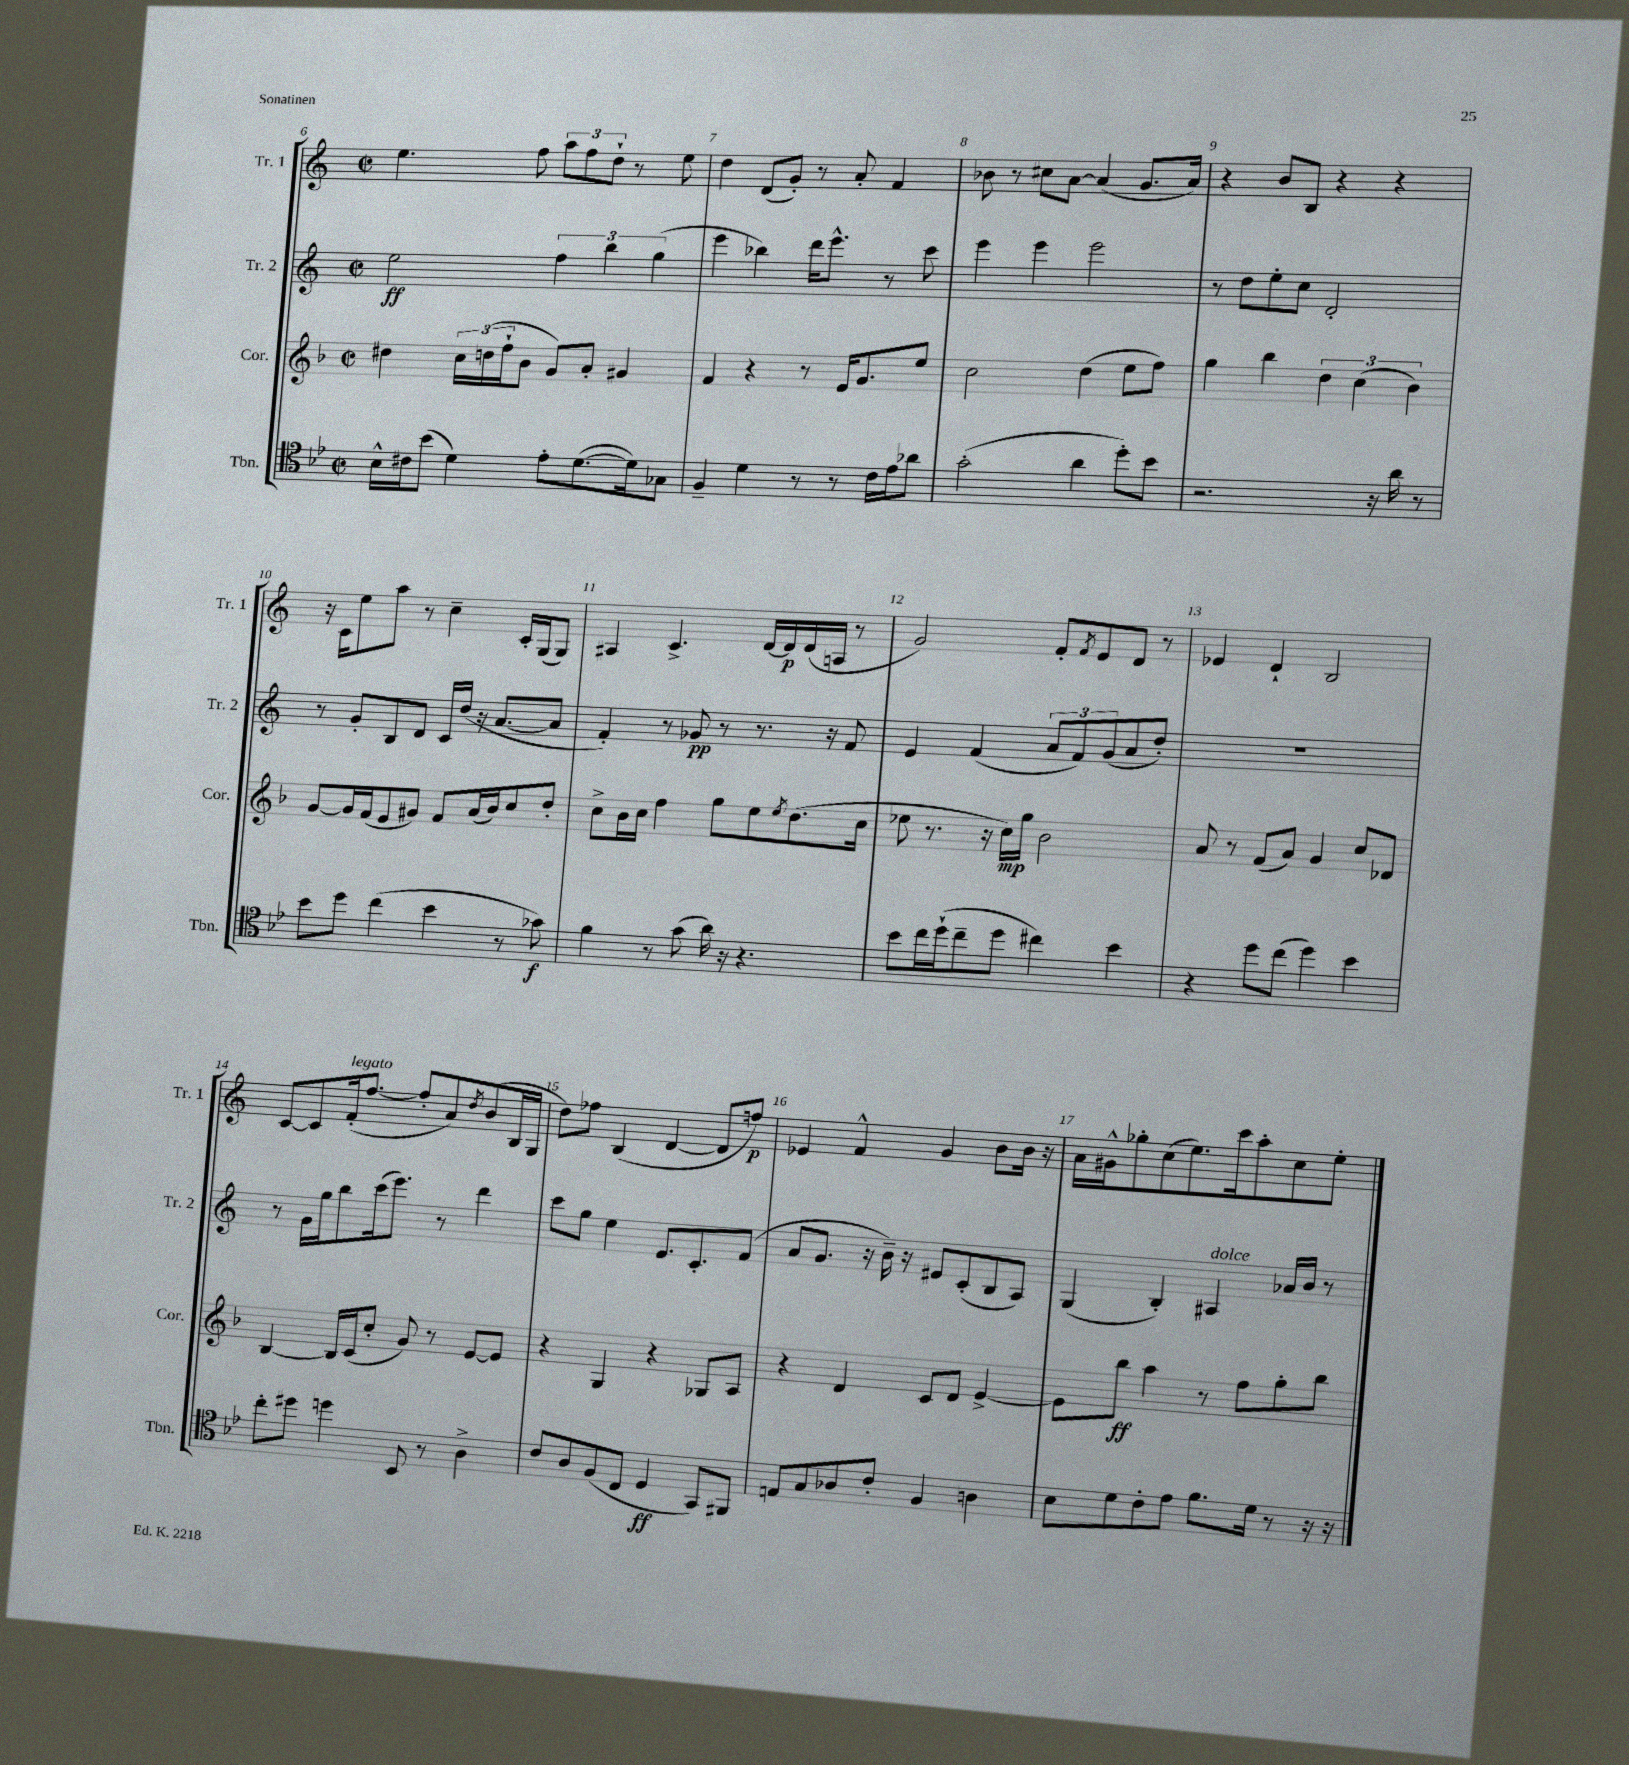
<<
\new StaffGroup <<
\new Staff = "s0" \with { instrumentName = "Tr. 1" shortInstrumentName = "Tr. 1" } {
    \clef treble \key c \major \defaultTimeSignature \time 2/2
    e''4. f''8 \tuplet 3/2 { a''8 f''8 d''8-! } r8 e''8 |
    d''4 d'8( g'8-.) r8 a'8-. f'4 |
    bes'8 r8 cis''8 a'8~ a'4( g'8. a'16) |
    r4 b'8 b8 r4 r4 |
    r16 c'16 e''8 a''8 r8 c''4-- c'16-. g16( g8) |
    ais4 c'4.-> d'16~ d'16\p d'16( a16 r8 |
    g'2) f'8-. \acciaccatura { f'8 } e'8 d'8 r8 |
    ees'4 d'4-! b2 |
    c'8~ c'8 f'16-.^\markup { \italic "legato" }( f''8.~ f''8-. a'8) \acciaccatura { d''8 } b'8( b16 g16 |
    d''8) fes''8 b4( d'4~ d'8 f''8\p) |
    ees'4 f'4-^ g'4 b'8 b'16 r16 |
    a'16 gis'16-^ ges''8-. c''8( e''8.) c'''16 a''8-. c''8 e''8-. \bar "|." |
}
\new Staff = "s1" \with { instrumentName = "Tr. 2" shortInstrumentName = "Tr. 2" } {
    \clef treble \key c \major \defaultTimeSignature \time 2/2
    e''2\ff \tuplet 3/2 { f''4 b''4 g''4( } |
    e'''4 bes''4) d'''16 e'''8.-^ r8 c'''8 |
    e'''4 e'''4 e'''2 |
    r8 d''8 e''8-. c''8 d'2-. |
    r8 g'8-. b8 d'8 c'16 d''16( r16 a'8.~ a'8 |
    f'4-.) r8 ges'8\pp r8 r8. r16 f'8 |
    e'4 f'4( \tuplet 3/2 { a'8 f'8) g'8( } a'8 d''8-.) |
    R1 |
    r8 g'16 g''16 b''8 c'''16( e'''8.) r8 d'''4 |
    c'''8 g''8 e''4 e'8. c'8.-. f'8( |
    a'8 g'8. r16 b'16--) r16 eis'8 c'8-.( b8 a8) |
    g4( b4-.) ais4^\markup { \italic "dolce" } aes'16 b'16 r8 \bar "|." |
}
\new Staff = "s2" \with { instrumentName = "Cor." shortInstrumentName = "Cor." } {
    \clef treble \key f \major \defaultTimeSignature \time 2/2
    dis''4 \tuplet 3/2 { c''16 d''16( f''16-! } bes'8 g'8) a'8-. gis'4 |
    f'4 r4 r8 e'16 g'8. e''8 |
    c''2 d''4( e''8 f''8) |
    g''4 bes''4 \tuplet 3/2 { d''4 c''4( bes'4) } |
    g'8~ g'16 f'16( e'8 gis'8) f'8 a'16( bes'16) c''8 d''8-. |
    c''8-> bes'16 c''16 f''4 g''8 e''8 \acciaccatura { e''8 } d''8.( c''16 |
    ees''8 r8. r16 c''16\mp) g''16 bes'2 |
    a'8 r8 f'8( a'8) g'4 c''8 des'8 |
    bes4~ bes16 c'16( c''8-. g'8) r8 e'8~ e'8 |
    r4 g4 r4 ges8 a8 |
    r4 d'4 c'8 d'8 e'4~-> |
    e'8 bes''8\ff a''4 r8 f''8 g''8-. bes''8 \bar "|." |
}
\new Staff = "s3" \with { instrumentName = "Tbn." shortInstrumentName = "Tbn." } {
    \clef tenor \key bes \major \defaultTimeSignature \time 2/2
    bes16-^ cis'16 bes'8( d'4) ees'8-. d'8.~( d'16) ges8 |
    f4-- d'4 r8 r8 c'16 ees'16 aes'8 |
    g'2-.( a'4 d''8-.) bes'8 |
    r2. r16 a'16 r8 |
    bes'8 d''8 c''4( bes'4 r8 ges'8\f) |
    f'4 r8 g'8( a'16) r16 r4. |
    bes'8 c''16 d''16-!( c''8-- d''8 cis''4) bes'4 |
    r4 d''8 c''8( d''4) bes'4 |
    c''8-. dis''8 d''4 bes,8 r8 a4-> |
    c'8 a8 f8( c8 d4\ff g,8) fis,8 |
    e8 g8 aes8 c'8-. f4 a4 |
    bes8 d'8 c'8-. ees'8 f'8. d'16 r8 r16 r16 \bar "|." |
}
>>
>>
\layout { \context { \Score currentBarNumber = #6 \override BarNumber.break-visibility = ##(#f #t #t) barNumberVisibility = #all-bar-numbers-visible } }
